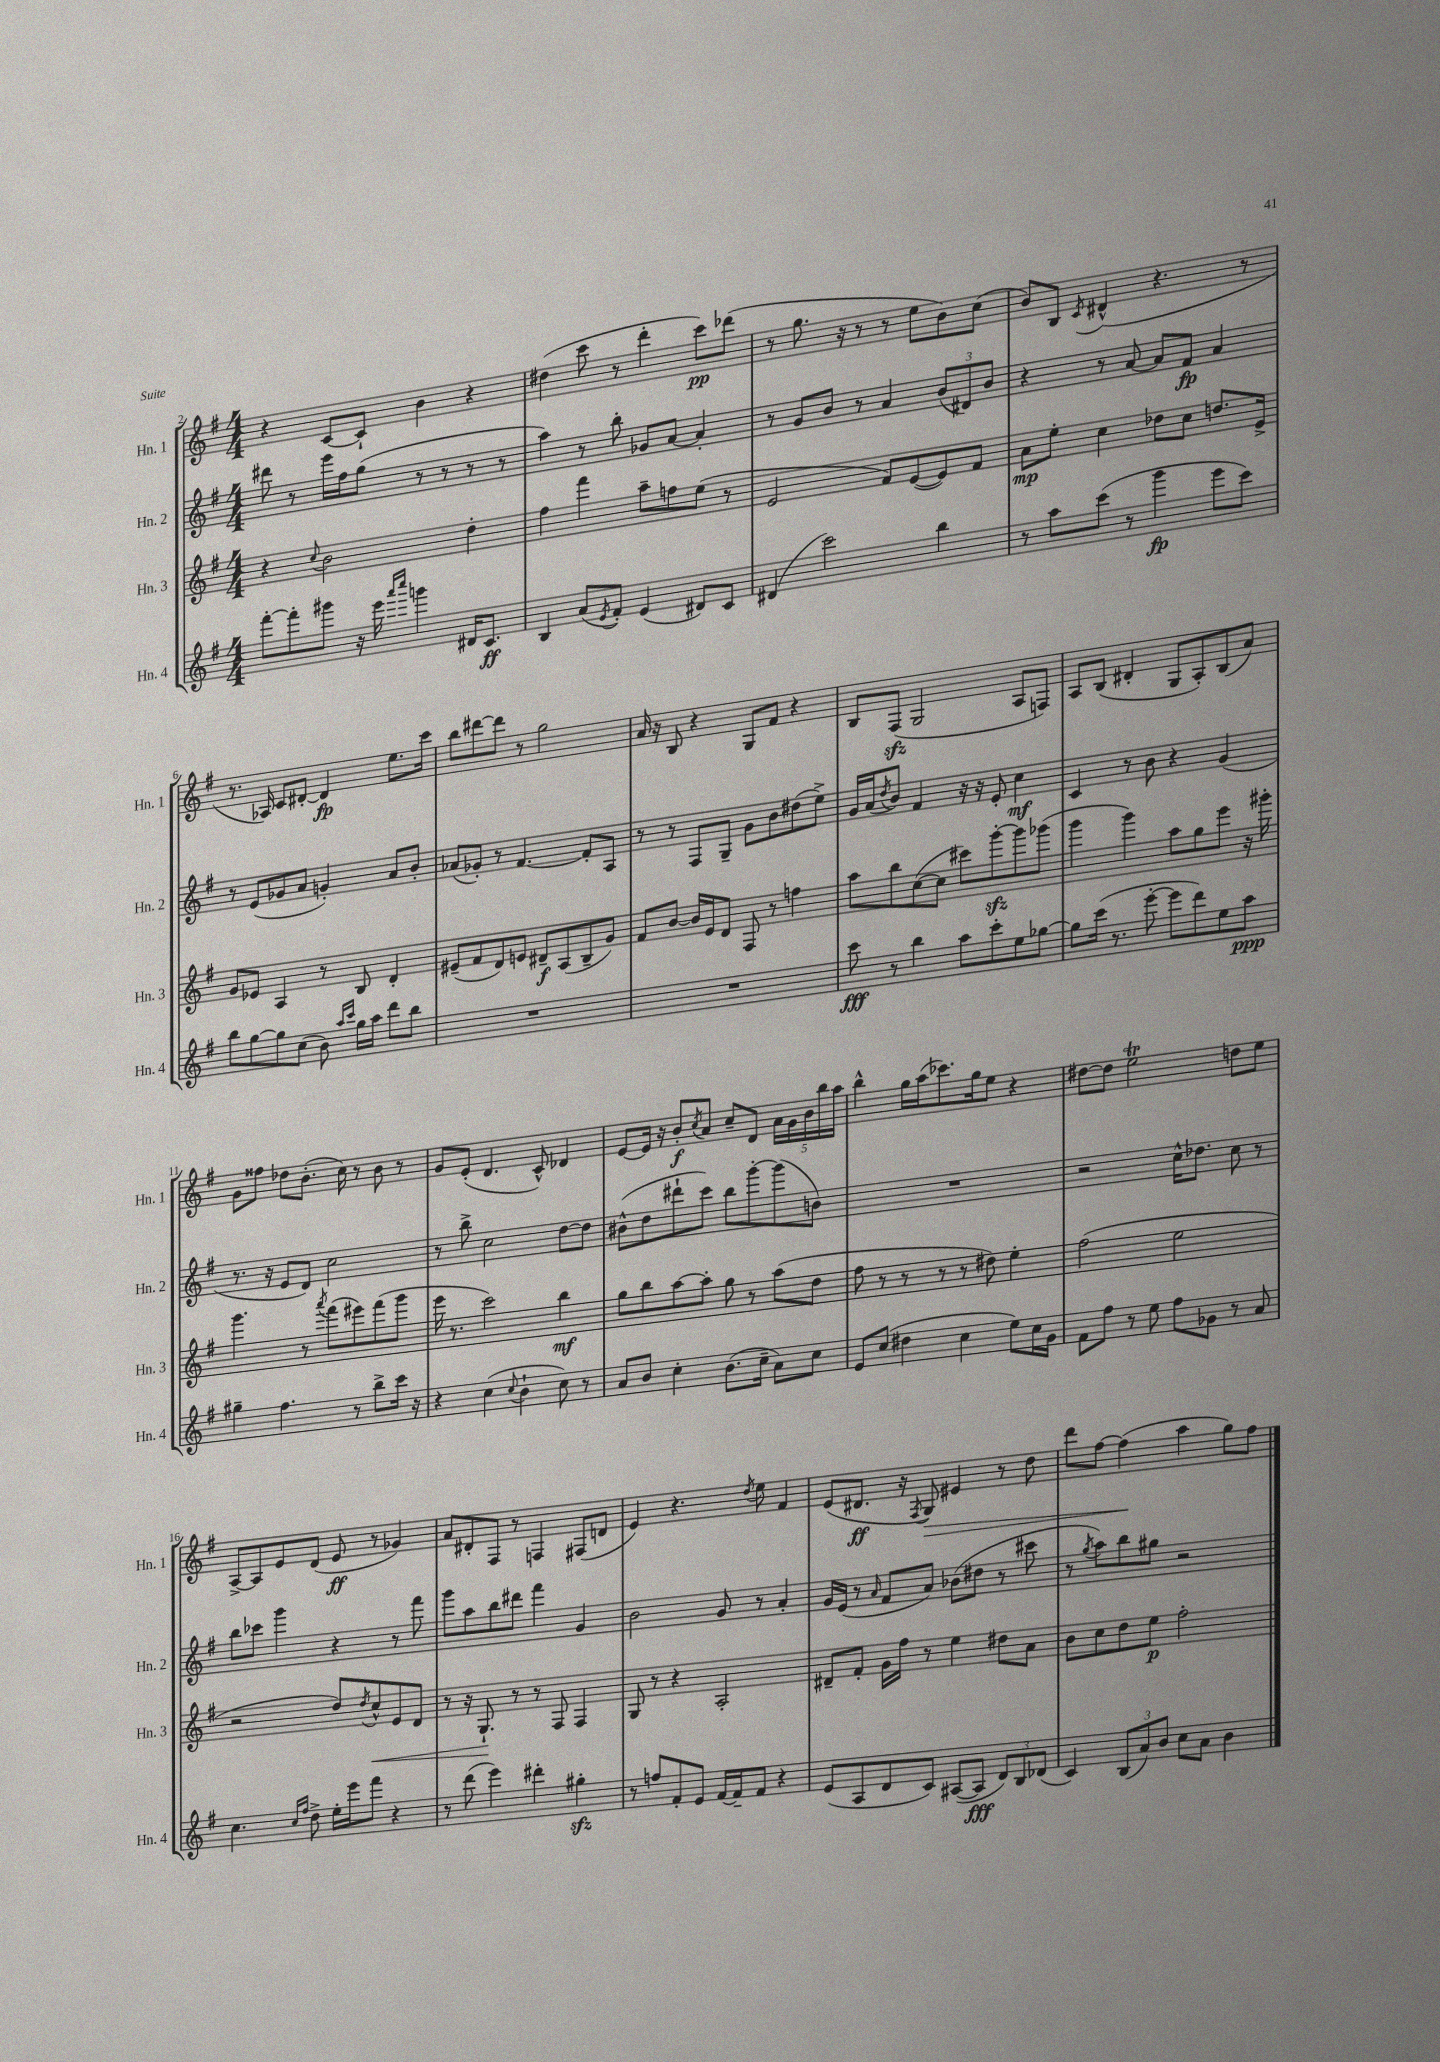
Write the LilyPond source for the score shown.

<<
\new StaffGroup <<
\new Staff = "s0" \with { instrumentName = "Hn. 1" shortInstrumentName = "Hn. 1" } {
    \clef treble \key g \major \numericTimeSignature \time 4/4
    r4 c'8~ c'8-! b'4 r4 |
    dis''4( c'''8 r8 d'''4-. c'''8\pp) des'''8( |
    r8 g''8. r16 r8 r8 e''8 b'8) c''8( |
    b'8) b8 \acciaccatura { c'8 } dis'4-^( r4. r8 |
    r8. aes16) c'8 dis'8~-. dis'4\fp e''8. c'''16 |
    b''8 dis'''8~ dis'''8 r8 g''2 |
    a'16 r16 b8 r4 g8 fis'8 r4 |
    b8 fis8\sfz( g2 a8 f8) |
    a8 b8( dis'4-. g8 a8-.) b8( a'8) |
    g'8 fisis''8 des''8 b'8.-.( c''16) r8 b'8 r8 |
    g'8 e'8-.( d'4. c'8-^) des'4 |
    e'8~ e'16 r16 b'8-.\f \acciaccatura { c''8 } a'8 c''8-- d'8 \tuplet 5/4 { a'16 g'16 b'16 b''16 a''16 } |
    b''4-^ g''16 a''16( ces'''8.) g''16 e''8 r4 |
    dis''8~ dis''8 e''2\trill d''8 e''8 |
    a8~-> a8 e'8 d'8( e'8\ff r8 ges'4) |
    a'8 dis'8-. fis8 r8 f4 fis8( d'8 |
    e'4) r4. \acciaccatura { d''8 } e''8 fis'4 |
    e'8( dis'8.\ff r16 \acciaccatura { fis8 } g8\>) eis'4 r8 d''8 |
    d'''8 fis''8~ fis''4\!( a''4 g''8) fis''8 \bar "|." |
}
\new Staff = "s1" \with { instrumentName = "Hn. 2" shortInstrumentName = "Hn. 2" } {
    \clef treble \key g \major \numericTimeSignature \time 4/4
    dis'''8 r8 e'''16 fis''16 g''8( r8 r8 r8 r8 |
    a''4) r8 b''8-. ges'8 a'8~ a'4-. |
    r8 g'8 b'8 r8 a'4 \tuplet 3/2 { b'8( dis'8) b'8 } |
    r4 r8 a'8~ a'8 fis'8\fp a'4 |
    r8 e'8( ges'8 a'8 g'4-.) a'8 b'8-. |
    aes'8( ges'8-.) r8 fis'4.~ fis'8-. a8 |
    r8 r8 fis8 g8-- g'8 b'8 dis''8( e''8->) |
    g'16 a'16( \acciaccatura { d''8 } b'8) fis'4 r16 r16 e'8-. c''4\mf |
    c'4 r8 b'8 r4 g'4( |
    r8. r16 e'8 d'8) c''2 |
    r8 b''8-> c''2 d''8~ d''8 |
    bis'8-^( d''8 dis'''8-! c'''8) b''8 g'''8~-. g'''8( b'8) |
    R1 |
    r2 c''16-^ des''8. c''8 r8 |
    b''8 ces'''8 g'''4 r4 r8 fis'''8 |
    g'''8 a''8 b''8 dis'''8 fis'''4 g'4 |
    b'2 g'8 r8 a'4-. |
    g'16 e'16( r8 \grace { a'16 } fis'8 a'8) bes'8( dis''8 r8 cis'''8 |
    r8 \acciaccatura { g''8 } a''8) b''8 gis''8 r2 \bar "|." |
}
\new Staff = "s2" \with { instrumentName = "Hn. 3" shortInstrumentName = "Hn. 3" } {
    \clef treble \key g \major \numericTimeSignature \time 4/4
    r4 \appoggiatura { c''8 } b'2 d''4-. |
    fis''4 fis'''4 a''8-- f''8 e''8( r8 |
    e'2 fis'8) e'8~( e'8) fis'8 |
    a'8\mp e''8-. c''4 des''8 c''8 d''8. e'16-> |
    g'8 ees'8 a4 r8 b8 d'4-. |
    eis'8--( fis'8 d'8) e'8 dis'8--\f a8( b8-- g'8) |
    fis'8 b'8~ b'16 e'16 d'8 fis8 r8 f''4 |
    a''8 b''8 c''8~( c''8 cis'''8) g'''8~-.\sfz g'''8 ges'''8( |
    g'''4 g'''4) a''8 g''8 e'''8 r16 gis'''16-. |
    g'''4. r8 \acciaccatura { a'''8 } fis'''8( eis'''8) fis'''8( g'''8 |
    e'''16 r8. c'''2) b''4\mf |
    g''8 b''8 a''8~ a''8-. g''8 r8 a''8( d''8 |
    fis''8 r8 r8 r8 r8 dis''8) e''4-. |
    fis''2( e''2 |
    r2 d''8) \acciaccatura { d''8 } c''8-^\< e'8 d'8 |
    r8 r16 g8.-!\! r8 r8 fis8 fis4 |
    g8 r8 r4 a2-. |
    dis'8-- fis'8-. g'16 fis''16 r8 e''4 dis''8 a'8 |
    b'8 c''8 d''8 e''8\p fis''2-. \bar "|." |
}
\new Staff = "s3" \with { instrumentName = "Hn. 4" shortInstrumentName = "Hn. 4" } {
    \clef treble \key g \major \numericTimeSignature \time 4/4
    fis'''8~-. fis'''8-. gis'''8 r16 e'''16 \grace { a'''16 c''''16 } g'''4 dis'16 c'8.\ff |
    b4 a'8( \acciaccatura { e'8 } fis'8-.) e'4( dis'8) c'8 |
    dis'4( c'''2) b''4 |
    r8 a''8 c'''8( r8 g'''4\fp e'''8 c'''8) |
    b''8 g''8~ g''8 c''8( b'8) \grace { a''16 c'''16 } g''16 a''16 d'''8 b''8 |
    R1 |
    R1 |
    c'''8\fff r8 b''4 a''8 c'''8-. e''8 ges''8~ |
    ges''8 c'''16( r8. e'''8~-. e'''8 d'''8) e''8 a''8\ppp |
    gis''4-- fis''4. r8 b''8-> c'''16 r16 |
    r4 c''4( \appoggiatura { c''8 } b'4-! c''8) r8 |
    a'8 b'8 c''4-. b'8.( c''16-- a'8) c''8 |
    e'8 c''8( dis''4 c''4 e''8) c''16 g'16 |
    fis'8 fis''8 r8 e''8 fis''8 ges'8 r8 a'8 |
    c''4. \grace { c''16 fis''16 } d''8-> e''16-. e'''16 fis'''8 r4 |
    r8 d'''8( e'''4) dis'''4-. gis''4-.\sfz |
    r8 f''8 fis'8-. e'8 fis'16~ fis'16-- fis'8 r4 |
    e'8( a8 d'8 c'8) ais8~( ais8\fff \tuplet 3/2 { d'8) b8 des'8( } |
    c'4) \tuplet 3/2 { b8( a'8) b'8 } c''8 a'8 b'4 \bar "|." |
}
>>
>>
\layout { \context { \Score currentBarNumber = #2 } }
